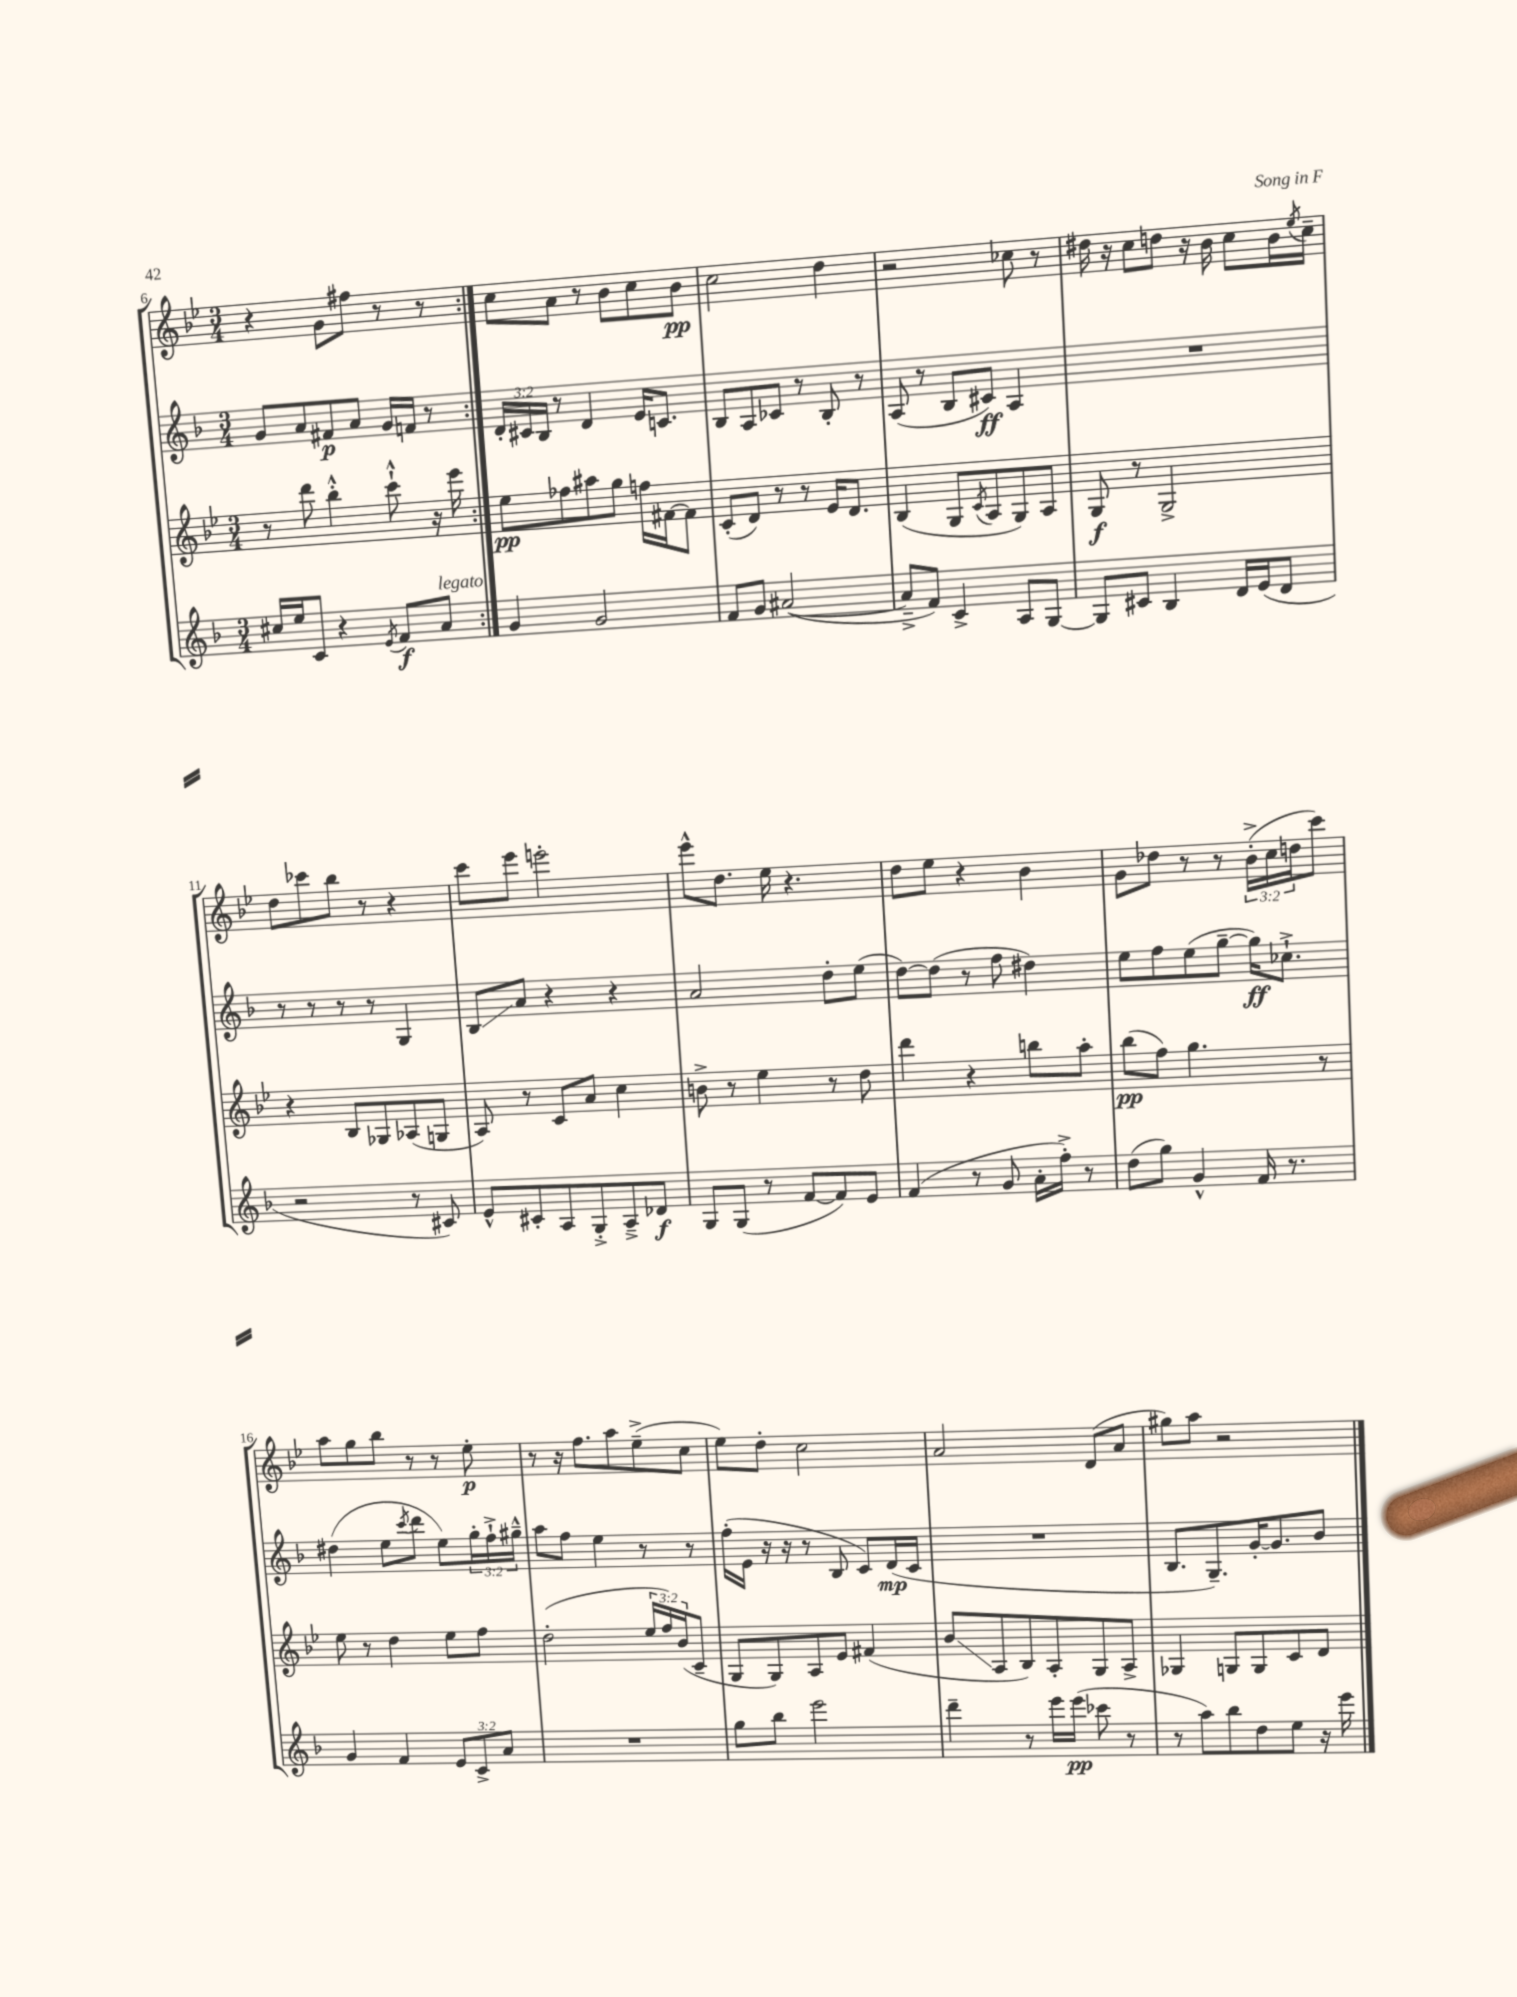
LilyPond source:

<<
\new StaffGroup <<
\new Staff = "s0" {
    \clef treble \key bes \major \numericTimeSignature \time 3/4 \override Staff.TupletNumber.text = #tuplet-number::calc-fraction-text
    \repeat volta 2 { r4 g'8 fis''8 r8 r8 | }
    c''8 a'8 r8 bes'8 c''8 bes'8\pp |
    c''2 d''4 |
    r2 ces''8 r8 |
    dis''16 r16 c''8 d''8 r16 bes'16 c''8 bes'16 \acciaccatura { ees''8 } c''16-- |
    d''8 ces'''8 bes''8 r8 r4 |
    c'''8 ees'''8 e'''2-. |
    ees'''8-^ d''8. ees''16 r4. |
    d''8 ees''8 r4 bes'4 |
    g'8 des''8 r8 r8 \tuplet 3/2 { bes'16-.->( c''16 d''16 } c'''8) |
    a''8 g''8 bes''8 r8 r8 ees''8-.\p |
    r8 r16 f''8. a''8 ees''8--->( c''8 |
    ees''8) d''8-. c''2 |
    a'2 d'8( a'8 |
    gis''8) a''8 r2 \bar "|." |
}
\new Staff = "s1" {
    \clef treble \key f \major \numericTimeSignature \time 3/4 \override Staff.TupletNumber.text = #tuplet-number::calc-fraction-text
    \repeat volta 2 { g'8 a'8 fis'8\p a'8 g'16 f'16 r8 | }
    \tuplet 3/2 { d'16-. cis'16 bes16 } r8 d'4 e'16 c'8. |
    bes8 a8 ces'8 r8 bes8-. r8 |
    a8( r8 bes8 cis'8\ff) a4 |
    R2. |
    r8 r8 r8 r8 g4 |
    bes8\glissando a'8 r4 r4 |
    a'2 d''8-. e''8( |
    d''8~) d''8( r8 f''8 dis''4) |
    e''8 f''8 e''8( g''8~-- g''16\ff) ces''8.-!-> |
    dis''4( e''8 \acciaccatura { c'''8 } d'''8 e''8) \tuplet 3/2 { g''16-. f''16-!-> gis''16---^ } |
    a''8 f''8 e''4 r8 r8 |
    f''16-.( e'16 r16 r16 r8 bes8 c'8) d'16\mp( c'16 |
    R2. |
    bes8. g8.--) g'16~-. g'8. bes'8 \bar "|." |
}
\new Staff = "s2" {
    \clef treble \key bes \major \numericTimeSignature \time 3/4 \override Staff.TupletNumber.text = #tuplet-number::calc-fraction-text
    \repeat volta 2 { r8 d'''8 bes''4-.-^ c'''8-!-^ r16 ees'''16 | }
    ees''8\pp fes''8 ais''8 g''8 f''16 fis'16~ fis'8 |
    c'8-.( d'8) r8 r8 ees'16 d'8. |
    bes4( g8 \acciaccatura { c'8 } a8 g8) a8 |
    g8\f r8 g2-> |
    r4 bes8 ges8 aes8( g8 |
    a8) r8 c'8 a'8 c''4 |
    b'8-> r8 ees''4 r8 d''8 |
    d'''4 r4 b''8 a''8-. |
    bes''8\pp( f''8) g''4. r8 |
    ees''8 r8 d''4 ees''8 f''8 |
    d''2-.( \tuplet 3/2 { ees''16 f''16) bes'16( } c'8-- |
    g8 g8) a8 ees'8 fis'4( |
    bes'8\glissando a8 bes8) a8-. g8 a8-> |
    ges4 g8 g8 c'8 d'8 \bar "|." |
}
\new Staff = "s3" {
    \clef treble \key f \major \numericTimeSignature \time 3/4 \override Staff.TupletNumber.text = #tuplet-number::calc-fraction-text
    \repeat volta 2 { cis''16 e''16 c'8 r4 \acciaccatura { e'8 } f'8\f a'8^\markup { \italic "legato" } | }
    g'4 g'2 |
    f'8 g'8 ais'2~( |
    ais'8---> f'8) c'4-> a8 g8~ |
    g8 cis'8 bes4 d'16 e'16( d'8 |
    r2 r8 cis'8) |
    e'8-^ cis'8-. a8 g8-.-> a8---> des'8\f |
    g8 g8( r8 f'8~ f'8) e'8 |
    f'4( r8 g'8 a'16-. f''16-.->) r8 |
    d''8( g''8) g'4-^ f'16 r8. |
    g'4 f'4 \tuplet 3/2 { e'8 c'8-> a'8 } |
    R2. |
    g''8 bes''8 e'''2 |
    d'''4-- r8 e'''16 e'''16\pp( ces'''8 r8 |
    r8 a''8) bes''8 d''8 e''8 r16 e'''16 \bar "|." |
}
>>
>>
\layout { \context { \Score currentBarNumber = #6 } }
